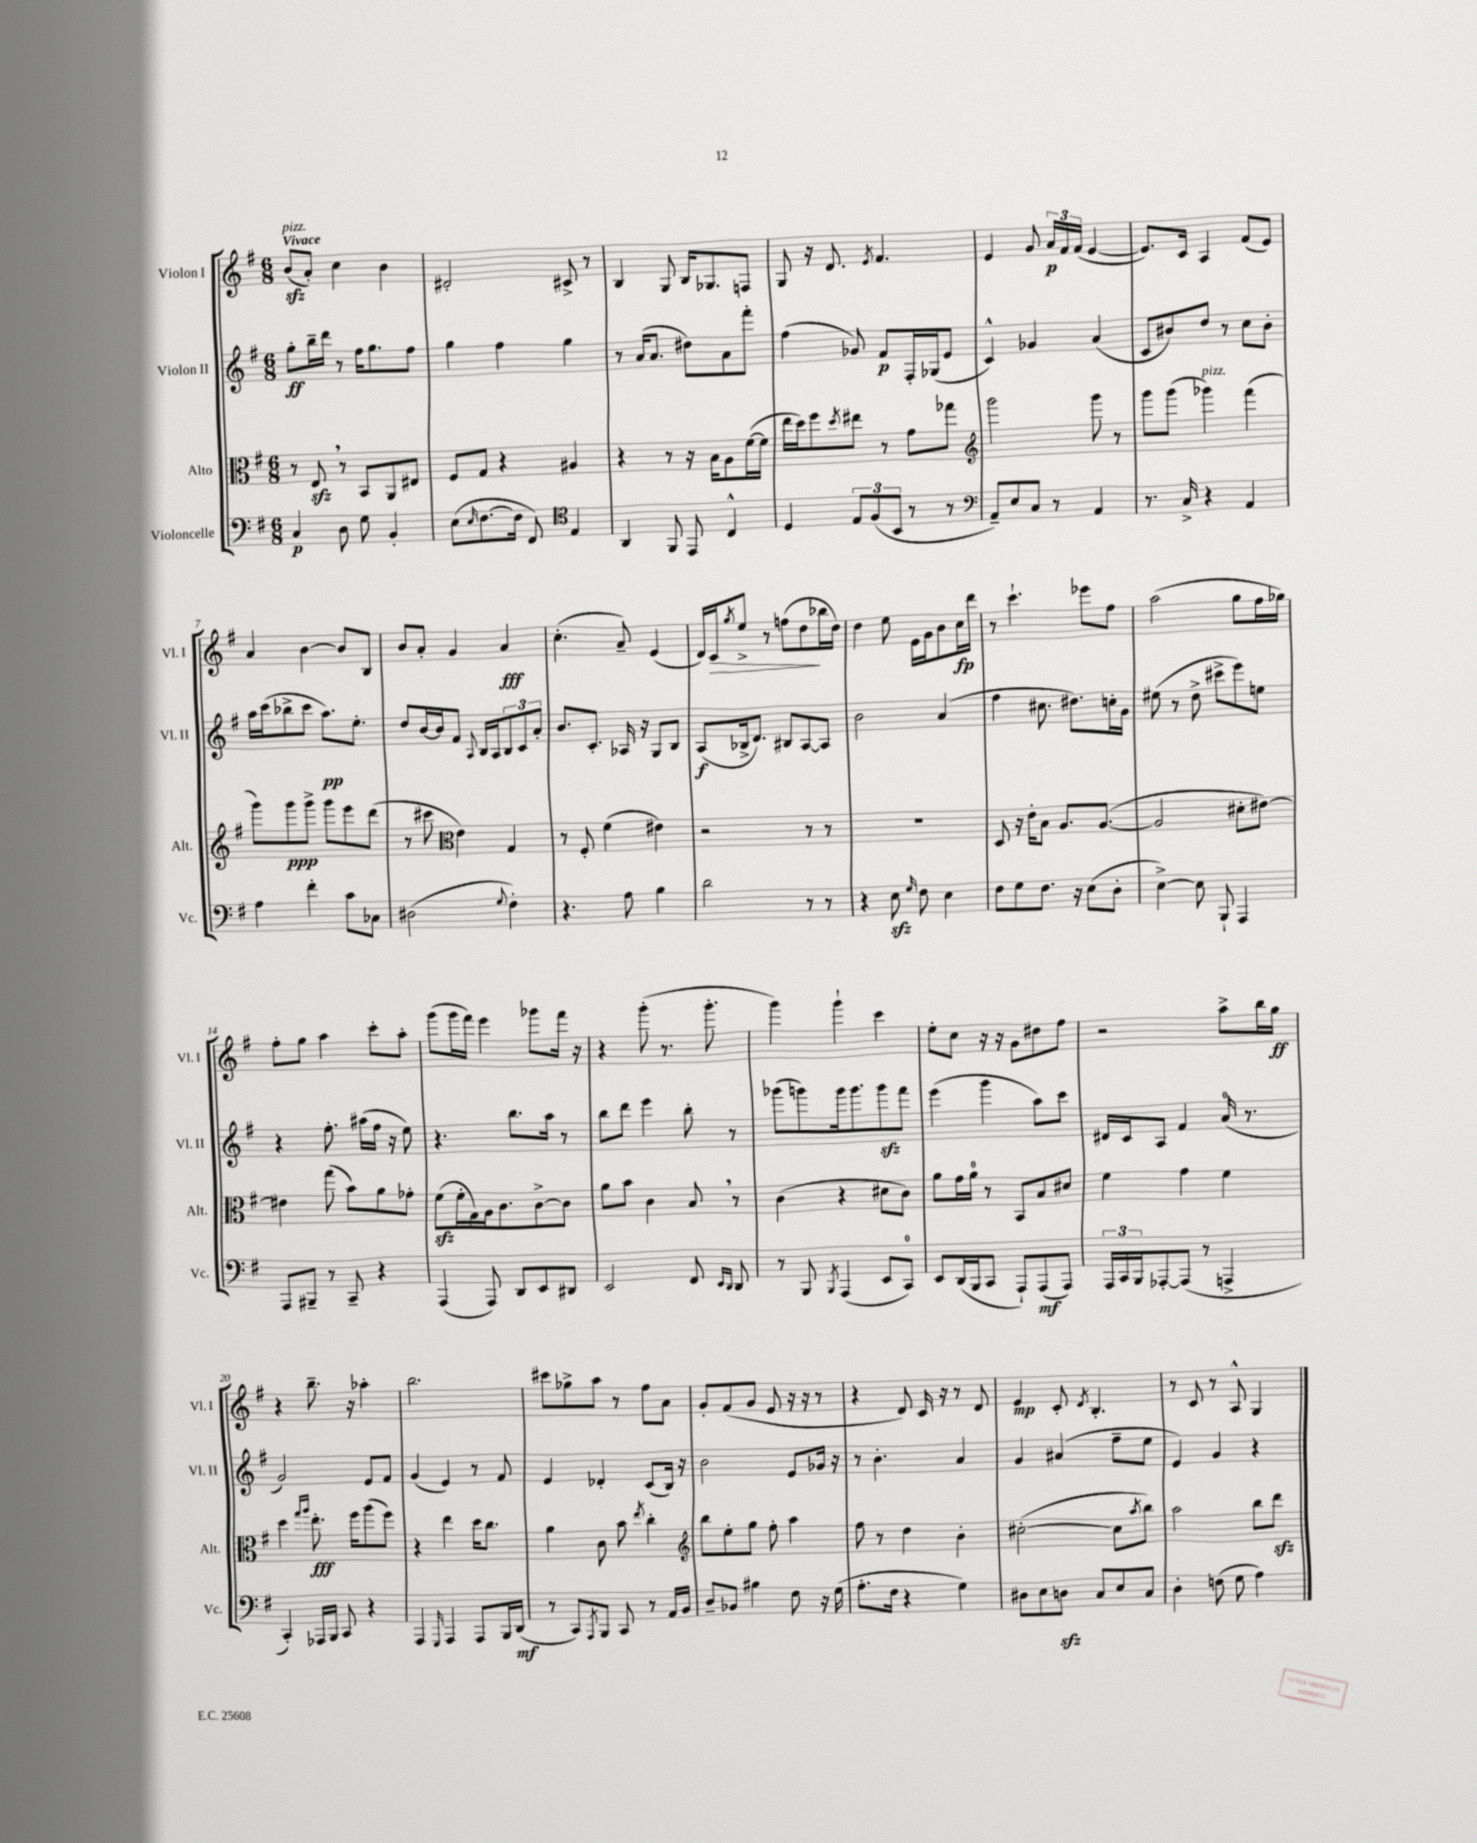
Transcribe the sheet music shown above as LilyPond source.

<<
\new StaffGroup <<
\new Staff = "s0" \with { instrumentName = "Violon I" shortInstrumentName = "Vl. I" } {
    \clef treble \key g \major \numericTimeSignature \time 6/8 \tempo "Vivace"
    b'8\sfz^\markup { \italic "pizz." }( a'8-.) c''4 b'4 |
    dis'2-. cis'8-> r8 |
    b4 g8 b16 ges8. f8 |
    g8 r16 d'8. \acciaccatura { e'8 } fis'4. |
    e'4 g'8 \tuplet 3/2 { a'16\p fis'16 fis'16( } e'4~ |
    e'8.) c'16 a4 fis'8( e'8) |
    a'4 b'4~ b'8 b8 |
    b'8 a'8-. g'4 a'4\fff |
    c''4.-.( a'8--) e'4( |
    d'16) c'16\> \acciaccatura { g''8 } e''8-> r8 f''8( d''8\! bes''16 d''16) |
    d''4 e''8 e'16 g'16 b'8 c''16\fp d'''16 |
    r8 c'''4.-! ees'''8 fis''8 |
    a''2( g''8 fis''16 ges''16) |
    fis''8-. g''8 a''4 c'''8-. a''8-. |
    g'''8( g'''16 fis'''16) e'''4 ges'''8 fis'''16 r16 |
    r4 g'''8-.( r8. g'''8.-. |
    g'''4) g'''4-! c'''4 |
    e''8-. c''8 r16 r16 g'8 dis''8 fis''8 |
    r2 a''8-> b''16 g''16\ff |
    r4 b''8.-- r16 aes''4-. |
    b''2. |
    cis'''8 ges''8-> a''8 r8 fis''8 a'8 |
    g'8-. fis'8( g'8 e'8 r16 r16 r8 |
    r4 d'8) c'16 r16 r8 d'8 |
    e'4\mp c'8-. \acciaccatura { d'8 } b4.-. |
    r8 c'8 r8 a8-^ g4 \bar "|." |
}
\new Staff = "s1" \with { instrumentName = "Violon II" shortInstrumentName = "Vl. II" } {
    \clef treble \key g \major \numericTimeSignature \time 6/8
    g''8-.\ff b''16-- d'''16 r8 fis''16 g''8. fis''8 |
    g''4 fis''4 g''4 |
    r8 a'16( a'8. dis''8) a'8 fis'''8-. |
    fis''4( ges'8) fis'8\p fis16-. ges16( e'8 |
    c'4-^) ges'4 a'4( |
    c'8 bis'8) d''8 r8 c''8 bis'8-. |
    a''16 c'''16( bes''8-> c'''8 a''8.\pp) e''8.-. |
    d''8 b'16~ b'16 fis'8 \appoggiatura { a8 } b16 a16 \tuplet 3/2 { b8 c'8 a'8-. } |
    b'8. c'8.-. aes16 r16 g8 b8 |
    a8\f( bes16-> d'8.) bis8 a8~ a8 |
    b'2 a'4( |
    fis''4 cis''8. dis''8.) c''16-. g'16 |
    eis''8( r8 d''8-> cis'''8-> e'''8) e''8 |
    r4 fis''8.-. ais''16( fis''16 r16 e''8) |
    r4. b''8. a''16 r8 |
    b''8 d'''8 e'''4 b''8-. r8 |
    ges'''8( g'''8) g'''16 g'''8. g'''8\sfz fis'''8 |
    e'''4( g'''4 a''8) c'''8 |
    dis'16 c'16 a8 fis'4 a'16-0( r8. |
    g'2) e'8 fis'8 |
    g'4( e'4) r8 fis'8 |
    e'4 des'4-. c'8( b16) r16 |
    b'2 e'8 ges'16 r16 |
    r8 b'4.-. a'4 |
    g'4 ais'4( fis''8-- e''8 |
    e'4) g'4 r4 \bar "|." |
}
\new Staff = "s2" \with { instrumentName = "Alto" shortInstrumentName = "Alt." } {
    \clef alto \key g \major \numericTimeSignature \time 6/8
    r8 e8\sfz \breathe r8 b,8 a,8 eis8 |
    fis8 g8 r4 ais4 |
    r4 r8 r16 b16 a8 fis'16~( fis'16 |
    e''16 d''16) fis''8 \acciaccatura { d''8 } eis''8 r8 g'8 ges''8 |
    \clef treble g'''2 g'''8 r8 |
    g'''8 g'''8( ges'''4^\markup { \italic "pizz." }) fis'''4( |
    g'''8) g'''8\ppp g'''8-> g'''8 e'''8 d'''8( |
    r8 cis'''8 \clef alto e'4) g4 |
    r8 fis8-. fis'4( eis'4) |
    r2 r8 r8 |
    R2. |
    d8 r16 e'16-. b8 a8. a8.~( |
    a2 dis'8-. eis'8~) |
    eis'4 g''8( b'8) a'8 ges'8-. |
    fis'8\sfz( fis'16-. g16) a16 c'8. c'8~-> c'8 |
    a'8 b'8 c'4 b8 \breathe r8 |
    c'4( r4 dis'8 c'8) |
    a'8 g'16 a'16-0 r8 b,8 b8 dis'8 |
    fis'4 g'4 fis'4 |
    d''4 \grace { g''16 a''16 } e''8.-.\fff fis''16 a''8( fis''8) |
    r4 e''4 d''16 c''8. |
    a'4 c'8 b'8 \acciaccatura { e''8 } c''4-. |
    \clef treble b''8 e''8-. g''8 fis''8-. a''4 |
    fis''8 r8 d''4 b'4-. |
    cis''2~-.( cis''8 \acciaccatura { a''8 } b''8) |
    a''2 b''8 d'''8\sfz \bar "|." |
}
\new Staff = "s3" \with { instrumentName = "Violoncelle" shortInstrumentName = "Vc." } {
    \clef bass \key g \major \numericTimeSignature \time 6/8
    c4\p d8 g8 b,4-. |
    e8( \grace { e16 } fis8.~ fis16 fis,8) \clef tenor e4 |
    a,4 fis,8 e,8 c4-^ |
    d4 \tuplet 3/2 { e8 fis8( b,8 } r8 r8 |
    \clef bass a,8--) e8 c8 r8 a,4 |
    r8. c16-> r4 a,4 |
    a4 fis'4-. c'8 ces8 |
    dis2( \appoggiatura { g8 } fis4-.) |
    r4. a8 b4 |
    d'2 r8 r8 |
    r4 e8\sfz \grace { g16 } fis8 e4 |
    fis8 g8 fis8. r16 e8( d8-. |
    e4~->) e8 b,,8-! a,,4 |
    a,,8 bis,,8-- r8 c,8-- r4 |
    a,,4( a,,8) d,8 e,8 dis,8 |
    e,2 fis,8 \grace { e,16 d,16 } d,8 |
    r8 b,,8 \acciaccatura { b,,8 } a,,4( e,8 c,8-0) |
    e,8 d,16( b,,16 c,8 a,,8-!) a,,8\mf( a,,8) |
    \tuplet 3/2 { a,,16 c,16 b,,16 } aes,,8~-. aes,,8( r8 a,,4-> |
    c,4-.) aes,,16 b,,16 c,8 r4 |
    a,,4 \grace { g,,16 } a,,4 a,,8 b,,16 d,16\mf( |
    r8 c,8) \acciaccatura { a,,8 } b,,8 c,8 r8 a,16 b,16 |
    d8-- bes,8 bis4 fis8 r16 g16( |
    a8.-. fis16 r4 g4) |
    dis8 e8 d8\sfz c8 e8 c8 |
    d4-. f8( g8 a4) \bar "|." |
}
>>
>>
